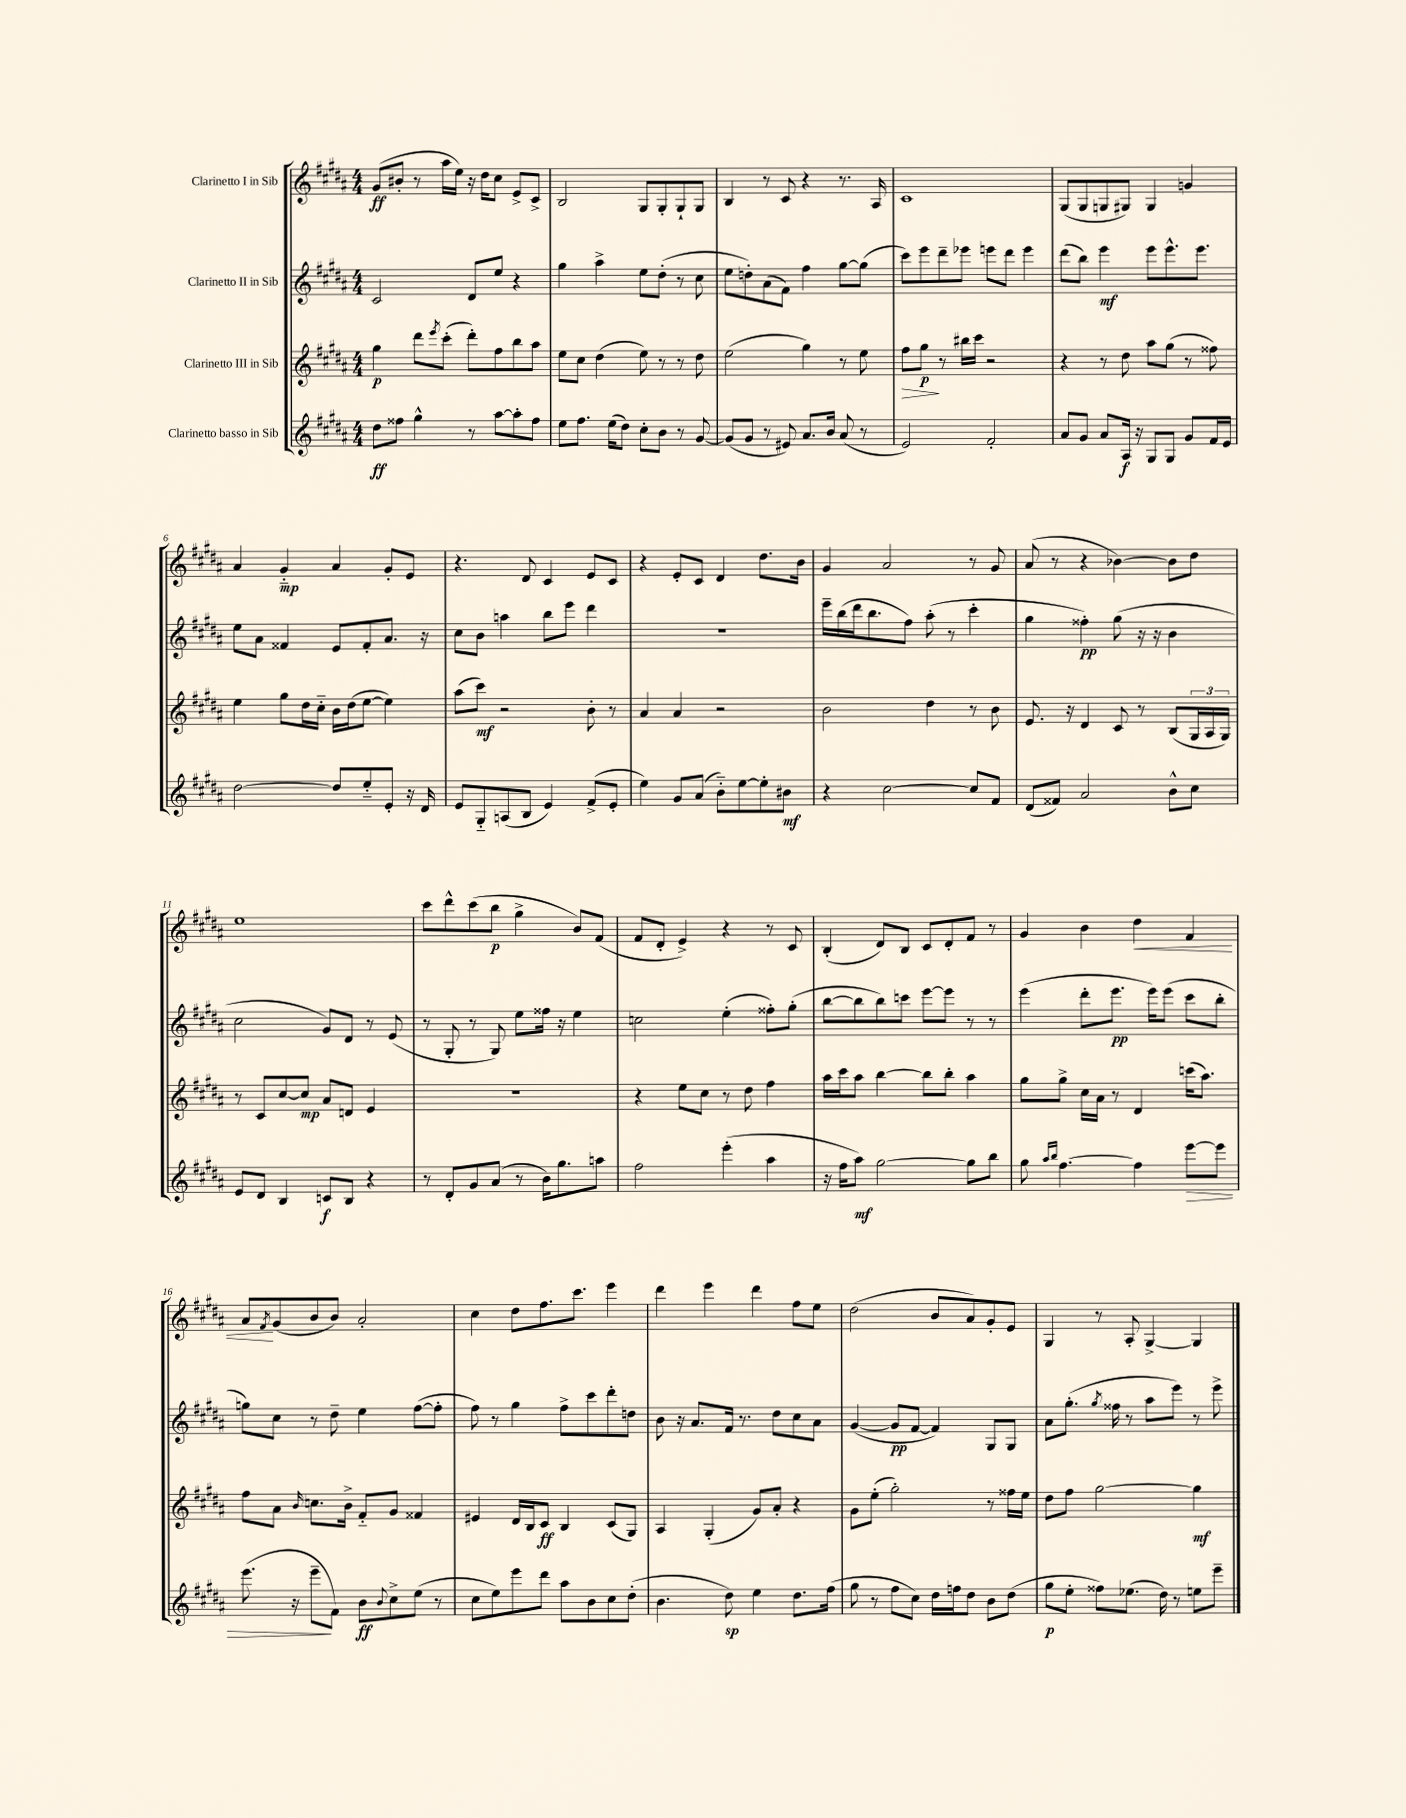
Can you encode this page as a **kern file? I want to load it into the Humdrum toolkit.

**kern	**dynam	**kern	**dynam	**kern	**dynam	**kern	**dynam
*part4	*part4	*part3	*part3	*part2	*part2	*part1	*part1
*staff4	*staff4	*staff3	*staff3	*staff2	*staff2	*staff1	*staff1
*I"Clarinetto basso in Sib	*	*I"Clarinetto III in Sib	*	*I"Clarinetto II in Sib	*	*I"Clarinetto I in Sib	*
*clefG2	*	*clefG2	*	*clefG2	*	*clefG2	*
*k[f#c#g#d#a#]	*	*k[f#c#g#d#a#]	*	*k[f#c#g#d#a#]	*	*k[f#c#g#d#a#]	*
*M4/4	*	*M4/4	*	*M4/4	*	*M4/4	*
=1	=1	=1	=1	=1	=1	=1	=1
8dd#\L	ff	4gg#\	p	2c#/	.	(8g#/L	ff
8ff##X\J	.	.	.	.	.	8b#X'/J	.
4gg#^^\	.	8ddd#\L	.	.	.	8r	.
.	.	8qeee/	.	.	.	.	.
.	.	(8ccc#'\J	.	.	.	16aa#\LL	.
.	.	.	.	.	.	16ee\JJ)	.
8r	.	8ddd#'\L)	.	8d#/L	.	16r	.
.	.	.	.	.	.	16dd#\KL	.
[8aa#\L	.	8ff#\	.	8ee/J	.	8cc#\J	.
8aa#'\]	.	8bb\	.	4r	.	8e^/L	.
8ff##\J	.	8aa#\J	.	.	.	8c#^/J	.
=2	=2	=2	=2	=2	=2	=2	=2
8ee\L	.	8ee\L	.	4gg#\	.	2B/	.
8.ff#\J	.	8cc#\J	.	.	.	.	.
.	.	(4dd#\	.	4aa#^\	.	.	.
(16ee\KL	.	.	.	.	.	.	.
8dd#\J)	.	.	.	.	.	.	.
8cc#'\L	.	8ee\)	.	8ee\L	.	8G#/L	.
8b\J	.	8r	.	(8dd#'\J	.	8G#'/	.
8r	.	8r	.	8r	.	8G#`/	.
[8g#/	.	8dd#\	.	8cc#\	.	8G#/J	.
=3	=3	=3	=3	=3	=3	=3	=3
(8g#/L]	.	(2ee\	.	8ee\L	.	4B/	.
8g#/J	.	.	.	8ddn'\)	.	.	.
8r	.	.	.	(8a#\	.	8r	.
8e#X/)	.	.	.	8f#\J)	.	8c#/	.
8.a#/L	.	4gg#\)	.	4ff#\	.	4r	.
16b/Jk	.	.	.	.	.	.	.
(8a#/	.	8r	.	[8gg#\L	.	8.r	.
8r	.	8ee\	.	(8gg#\J]	.	.	.
.	.	.	.	.	.	16A#/	.
=4	=4	=4	=4	=4	=4	=4	=4
!	!	!	!LO:HP:b	!	!	!	!
2e/)	.	8ff#\L	>	8ccc#\L)	.	1c#	.
.	.	8gg#\J	p	8eee\	.	.	.
.	.	8r	]	8ddd#~\	.	.	.
.	.	16bb#X\LL	.	8eee-X\J	.	.	.
.	.	16ccc#\JJ	.	.	.	.	.
2f#'/	.	2r	.	8eeen\L	.	.	.
.	.	.	.	8ddd#\J	.	.	.
.	.	.	.	4eee\	.	.	.
=5	=5	=5	=5	=5	=5	=5	=5
8a#/L	.	4r	.	(8ddd#\L	.	(8G#/L	.
8g#/J	.	.	.	8bb\J)	.	8G#/	.
8a#/L	.	8r	.	4eee\	mf	8Gn/	.
16A#/Jk	f	8dd#\	.	.	.	8G#X/J)	.
16r	.	.	.	.	.	.	.
8G#/L	.	8aa#\L	.	8eee\L	.	4G#/	.
8G#/J	.	(8gg#\J	.	8.eee^^\	.	.	.
8g#/L	.	8r	.	.	.	4gn/	.
.	.	.	.	8.eee\J	.	.	.
16f#/L	.	8ff##X\)	.	.	.	.	.
16e/JJ	.	.	.	.	.	.	.
!!LO:LB:g=z
=6	=6	=6	=6	=6	=6	=6	=6
[2dd#\	.	4ee\	.	8ee\L	.	4a#/	.
.	.	.	.	8a#\J	.	.	.
.	.	8gg#\L	.	4f##X/	.	4g#/	mp
.	.	16dd#\L	.	.	.	.	.
.	.	16cc#\JJ	.	.	.	.	.
8dd#/L]	.	16b\LL	.	8e/L	.	4a#/	.
.	.	(16dd#\J	.	.	.	.	.
8ee/	.	[8ee\J	.	8f##'/	.	.	.
8e'/J	.	4ee\])	.	8.a#/J	.	8g#'/L	.
16r	.	.	.	.	.	8e/J	.
16d#/	.	.	.	16r	.	.	.
=7	=7	=7	=7	=7	=7	=7	=7
8e/L	.	(8aa#\L	.	8cc#\L	.	4.r	.
8G#/	.	8ccc#\J)	mf	8b\J	.	.	.
(8An/	.	2r	.	4aan\	.	.	.
8B/J	.	.	.	.	.	8d#/	.
4e/)	.	.	.	8bb\L	.	4c#/	.
.	.	.	.	8eee\J	.	.	.
(8f#^/L	.	8b'\	.	4ddd#\	.	8e/L	.
8e'/J	.	8r	.	.	.	8c#/J	.
=8	=8	=8	=8	=8	=8	=8	=8
4ee\)	.	4a#/	.	1r	.	4r	.
8g#/L	.	4a#/	.	.	.	8e'/L	.
(8a#/J	.	.	.	.	.	8c#/J	.
8b\L)	.	2r	.	.	.	4d#/	.
[8ee\	.	.	.	.	.	.	.
8ee'\]	.	.	.	.	.	8.dd#\L	.
8b#X\J	mf	.	.	.	.	.	.
.	.	.	.	.	.	16b\Jk	.
=9	=9	=9	=9	=9	=9	=9	=9
4r	.	2b\	.	16eee~\LL	.	4g#/	.
.	.	.	.	(16bb\	.	.	.
.	.	.	.	16ddd#\J	.	.	.
.	.	.	.	8.bb\	.	.	.
[2cc#\	.	.	.	.	.	2a#/	.
.	.	.	.	8ff#\J)	.	.	.
.	.	4dd#\	.	(8aa#'\	.	.	.
.	.	.	.	8r	.	.	.
8cc#/L]	.	8r	.	4ccc#'\	.	8r	.
8f#/J	.	8b\	.	.	.	8g#/	.
=10	=10	=10	=10	=10	=10	=10	=10
(8d#/L	.	8.e/	.	4gg#\	.	(8a#/	.
8f##X/J)	.	.	.	.	.	8r	.
.	.	16r	.	.	.	.	.
2a#/	.	4d#/	.	4ff##X'\)	pp	4r	.
.	.	8c#/	.	(8gg#\	.	[4b-X\)	.
.	.	8r	.	16r	.	.	.
.	.	.	.	16r	.	.	.
8b^^\L	.	(8B/L	.	4b\	.	8b-\L]	.
8cc#\J	.	24G#/L	.	.	.	8dd#\J	.
.	.	24A#/	.	.	.	.	.
.	.	24G#/JJ)	.	.	.	.	.
!!LO:LB:g=z
=11	=11	=11	=11	=11	=11	=11	=11
8e/L	.	8r	.	2cc#\	.	1ee	.
8d#/J	.	8c#/L	.	.	.	.	.
4B/	.	[8cc#/	.	.	.	.	.
.	.	8cc#/J]	mp	.	.	.	.
8cn/L	f	8a#/L	.	8g#/L)	.	.	.
8B/J	.	8dn/J	.	8d#/J	.	.	.
4r	.	4e/	.	8r	.	.	.
.	.	.	.	(8e/	.	.	.
=12	=12	=12	=12	=12	=12	=12	=12
8r	.	1r	.	8r	.	8ccc#\L	.
8d#'/L	.	.	.	8G#'/	.	8ddd#^^\	.
8g#/	.	.	.	8r	.	(8ccc#\	.
(8a#/J	.	.	.	8G#/)	.	8bb\J	p
8r	.	.	.	8ee\L	.	4gg#^\	.
16b\KL)	.	.	.	16ff##X\Jk	.	.	.
8.gg#\	.	.	.	16r	.	.	.
.	.	.	.	4ee\	.	8b/L)	.
8aan\J	.	.	.	.	.	(8f#/J	.
=13	=13	=13	=13	=13	=13	=13	=13
2ff#\	.	4r	.	2ccn\	.	8f#/L	.
.	.	.	.	.	.	8d#'/J	.
.	.	8ee\L	.	.	.	4e^/)	.
.	.	8cc#\J	.	.	.	.	.
(4eee'\	.	8r	.	(4ee'\	.	4r	.
.	.	8dd#\	.	.	.	.	.
4aa#\	.	4ff#\	.	8ff##X'\L)	.	8r	.
.	.	.	.	(8gg#'\J	.	8c#/	.
=14	=14	=14	=14	=14	=14	=14	=14
16r	.	16aa#\LL	.	[8bb\L	.	(4B'/	.
16ff#\KL	.	16ccc#\J	.	.	.	.	.
8aa#\J)	mf	8aa#\J	.	8bb\]	.	.	.
[2gg#\	.	[4bb\	.	8bb\)	.	8d#/L)	.
.	.	.	.	8cccn\J	.	8B/J	.
.	.	8bb\L]	.	[8eee\L	.	8c#/L	.
.	.	8bb'\J	.	8eee\J]	.	8d#'/	.
8gg#\L]	.	4aa#\	.	8r	.	8f#/J	.
8bb\J	.	.	.	8r	.	8r	.
=15	=15	=15	=15	=15	=15	=15	=15
8gg#\	.	8gg#\L	.	(4eee\	.	4g#/	.
16qqaa#/LL	.	.	.	.	.	.	.
16qqbb/JJ	.	.	.	.	.	.	.
[4.ff#\	.	8gg#^\J	.	.	.	.	.
.	.	16cc#\LL	.	8ddd#'\L	.	4b\	.
.	.	16a#\JJ	.	.	.	.	.
.	.	8r	.	8.eee\J	pp	.	.
!	!	!	!	!	!	!	!LO:HP:b
4ff#\]	.	4d#/	.	.	.	4dd#\	<
.	.	.	.	16eee\KL)	.	.	.
.	.	.	.	(8eee\J	.	.	.
!	!LO:HP:b	!	!	!	!	!	!
[8eee\L	>	(16cccn\KL	.	8ccc#\L	.	4f#/	.
.	.	8.aa#\J)	.	.	.	.	.
8eee\J]	.	.	.	8bb'\J	.	.	.
!!LO:LB:g=z
=16	=16	=16	=16	=16	=16	=16	=16
(8.eee\	.	8ff#\L	.	8ggn\L)	.	8a#/L	.
.	.	.	.	.	.	8qf#/	.
.	.	8a#\J	.	8cc#\J	.	(8g#/	[
16r	.	.	.	.	.	.	.
.	.	16qqb/	.	.	.	.	.
8eee~\L	.	8.ccn\L	.	8r	.	8b/	.
8f#\J)	]	.	.	8dd#~\	.	8b/J)	.
.	.	16b^\Jk	.	.	.	.	.
8b\L	ff	8f#/L	.	4ee\	.	2a#'/	.
8qqb/	.	.	.	.	.	.	.
8cc#^\	.	8g#/J	.	.	.	.	.
(8ee\J	.	4f##X/	.	([8ff#\L	.	.	.
8r	.	.	.	8ff#'\J]	.	.	.
=17	=17	=17	=17	=17	=17	=17	=17
8cc#\L	.	4e#X/	.	8ff#\)	.	4cc#\	.
8ee\)	.	.	.	8r	.	.	.
8eee\	.	16d#/LL	.	4gg#\	.	8dd#\L	.
.	.	16B/J	.	.	.	.	.
8ddd#\J	.	8c#/J	ff	.	.	8.ff#\	.
8aa#\L	.	4B/	.	8ff#^\L	.	.	.
.	.	.	.	.	.	8.ccc#\J	.
8b\	.	.	.	8ccc#\	.	.	.
8cc#\	.	(8c#/L	.	8ddd#'\	.	4eee\	.
(8dd#'\J	.	8G#/J)	.	8ddn\J	.	.	.
=18	=18	=18	=18	=18	=18	=18	=18
4.b\	.	4A#/	.	8b\	.	4ddd#\	.
.	.	.	.	16r	.	.	.
.	.	.	.	8.a#/L	.	.	.
.	.	(4G#'/	.	.	.	4eee\	.
8dd#\)	sp	.	.	16f#/Jk	.	.	.
.	.	.	.	8.r	.	.	.
4ee\	.	8g#/L)	.	.	.	4ddd#\	.
.	.	8a#'/J	.	8dd#\L	.	.	.
8.dd#\L	.	4r	.	8cc#\	.	8ff#\L	.
.	.	.	.	8a#\J	.	8ee\J	.
(16ff#\Jk	.	.	.	.	.	.	.
=19	=19	=19	=19	=19	=19	=19	=19
8gg#\	.	8g#\L	.	([4g#/	.	(2dd#\	.
8r	.	(8ee'\J	.	.	.	.	.
8ff#\L	.	2gg#'\)	.	8g#/L]	pp	.	.
8cc#\J)	.	.	.	[8f#/J	.	.	.
16dd#\LL	.	.	.	4f#/])	.	8b/L	.
16ffn\J	.	.	.	.	.	.	.
8dd#\J	.	.	.	.	.	8a#/)	.
8b\L	.	8r	.	8G#/L	.	8g#'/	.
(8dd#\J	.	16ff##X\LL	.	8G#/J	.	8e/J	.
.	.	16ee\JJ	.	.	.	.	.
=20	=20	=20	=20	=20	=20	=20	=20
8gg#\L	p	8dd#\L	.	8a#\L	.	4G#/	.
8ee'\J	.	8ff#\J	.	(8.gg#'\J	.	.	.
8ff##X\L)	.	[2gg#\	.	.	.	8r	.
.	.	.	.	8qgg#/	.	.	.
.	.	.	.	16ff##X\	.	.	.
(8.ee-X\J	.	.	.	8r	.	8A#'/	.
.	.	.	.	8aa#\L	.	[4G#^/	.
16dd#\)	.	.	.	.	.	.	.
8r	.	.	.	8eee\J)	.	.	.
8een\L	.	4gg#\]	mf	8r	.	4G#/]	.
8eee~\J	.	.	.	8eee^\	.	.	.
==	==	==	==	==	==	==	==
*-	*-	*-	*-	*-	*-	*-	*-
